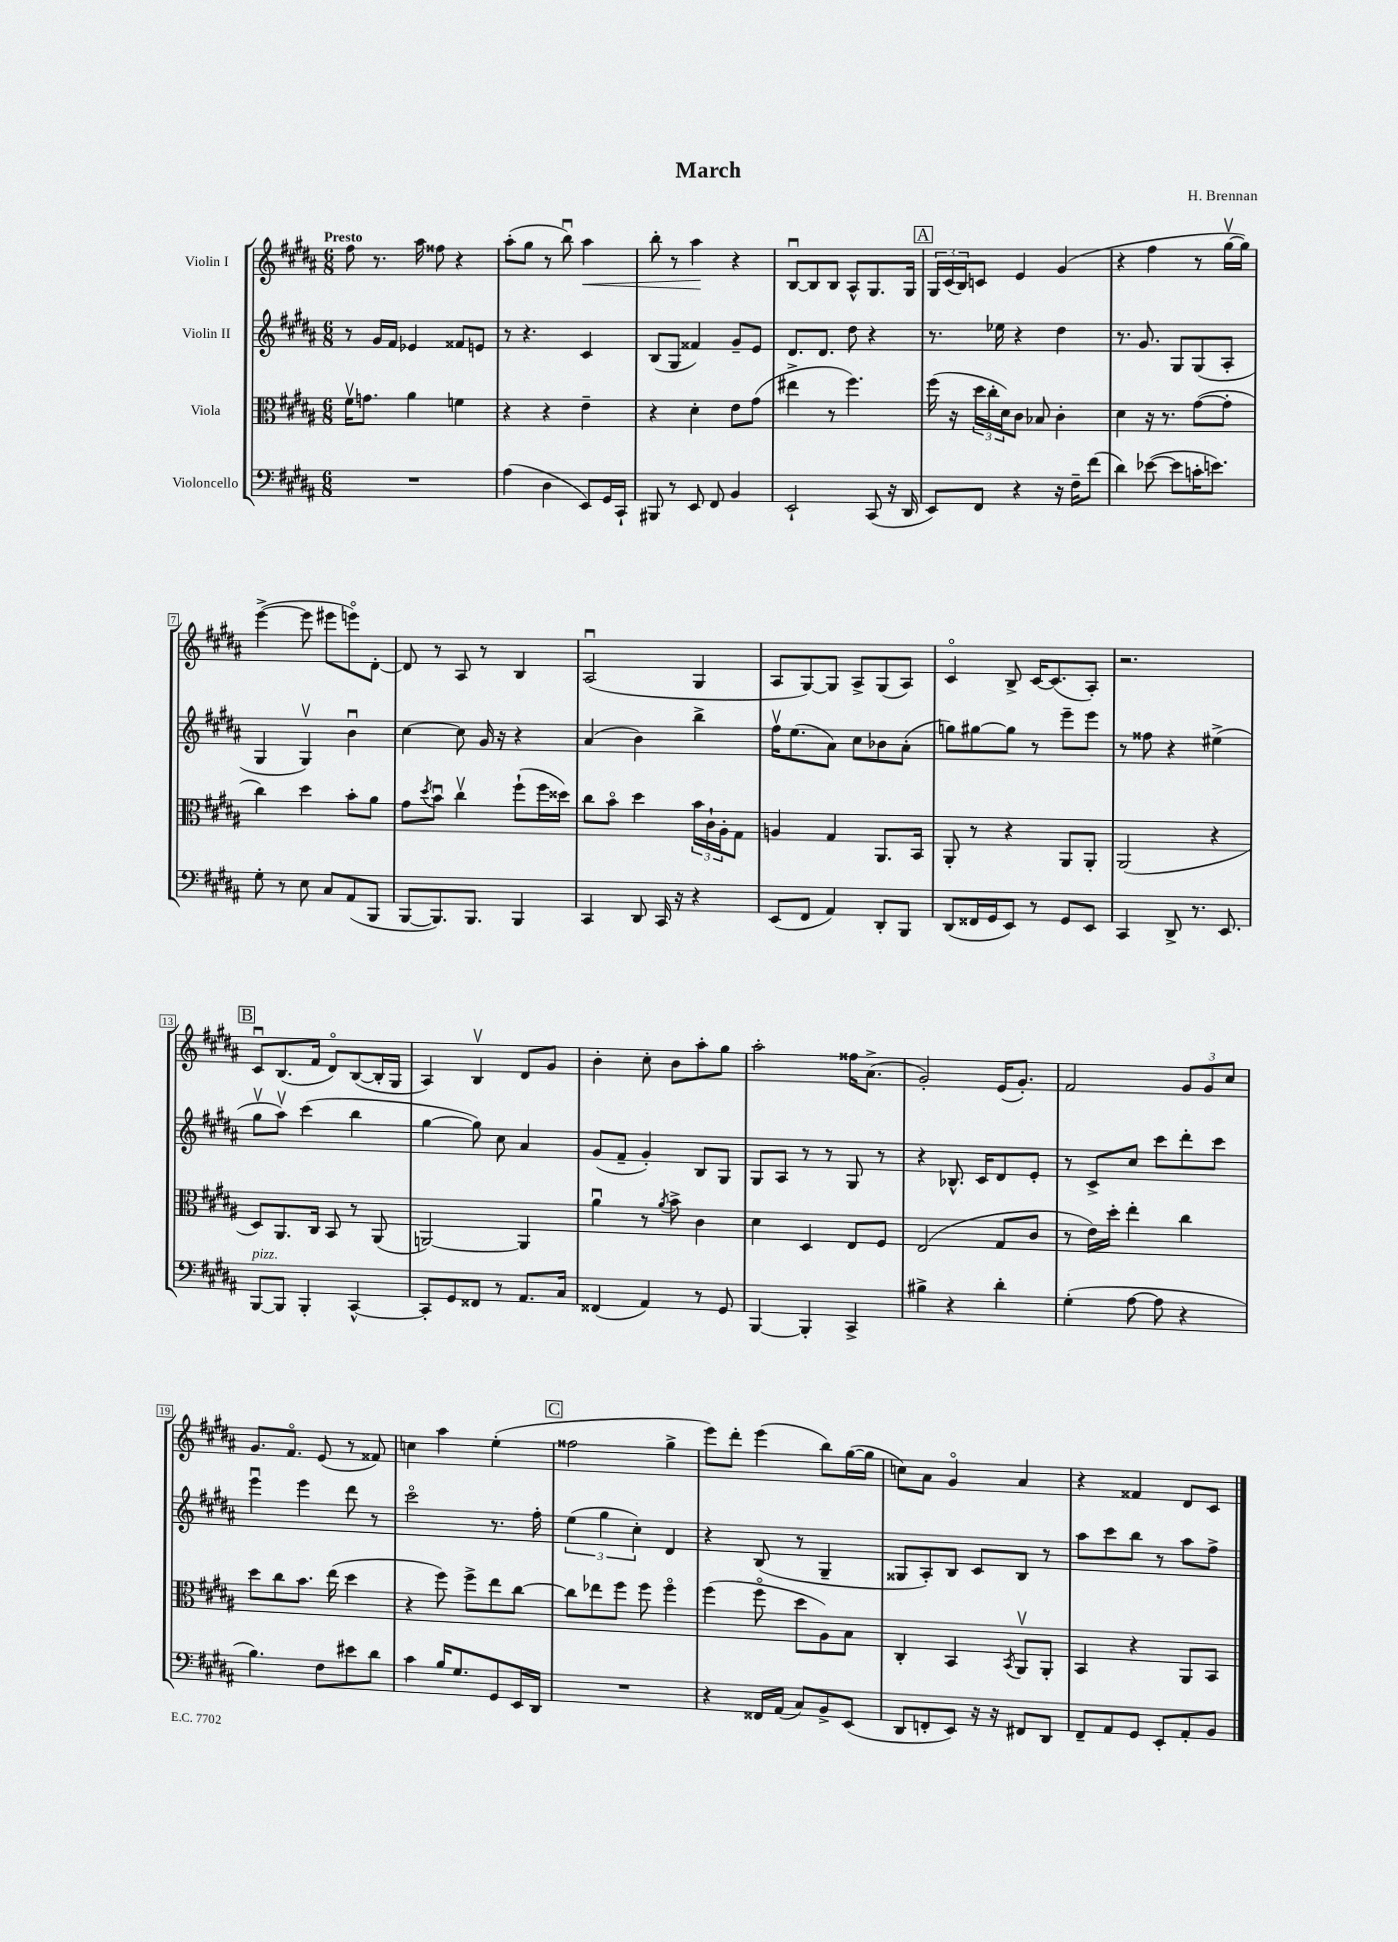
\header { title = "March" composer = "H. Brennan" }
<<
\new StaffGroup <<
\new Staff = "s0" \with { instrumentName = "Violin I" } {
    \clef treble \key b \major \numericTimeSignature \time 6/8 \tempo "Presto"
    fis''8 r8. ais''16 fisis''8 r4 |
    ais''8-.( gis''8 r8 b''8\downbow) ais''4\< |
    b''8-. r8 ais''4\! r4 |
    b8~\downbow b8 b8 ais8-^ gis8. gis16 |
    \mark \markup { \box "A" } \tuplet 3/2 { gis16 cis'16( b16) } c'8 e'4 gis'4( |
    r4 fis''4 r8 gis''16~\upbow gis''16) |
    e'''4~->( e'''8 eis'''8 e'''8\flageolet) dis'8~-. |
    dis'8 r8 ais8 r8 b4 |
    ais2\downbow( gis4 |
    ais8 gis8~) gis8 ais8-> gis8( ais8) |
    cis'4\flageolet b8-> cis'16~ cis'8.( ais8-.) |
    r2. |
    \mark \markup { \box "B" } cis'8\downbow b8.( fis'16 dis'8\flageolet) b8~( b16-. gis16 |
    ais4) b4\upbow dis'8 gis'8 |
    b'4-. cis''8-. b'8 ais''8-. gis''8 |
    ais''2-. fisis''16 ais'8.->( |
    gis'2-.) e'16( gis'8.-.) |
    fis'2 \tuplet 3/2 { gis'8 gis'8 cis''8 } |
    gis'8. fis'8.\flageolet e'8( r8 fisis'8) |
    c''4 ais''4 e''4-.( |
    \mark \markup { \box "C" } fisis''2 gis''4-> |
    e'''8) dis'''8-. e'''4( b''8) gis''16~( gis''16 |
    c''8) ais'8 gis'4\flageolet ais'4 |
    r4 fisis'4 dis'8 cis'8 \bar "|." |
}
\new Staff = "s1" \with { instrumentName = "Violin II" } {
    \clef treble \key b \major \numericTimeSignature \time 6/8
    r8 gis'16 fis'16 ees'4 fisis'8 e'8 |
    r8 r4. cis'4 |
    b8( gis8 fisis'4) gis'8-- e'8 |
    dis'8. dis'8. dis''8 r4 |
    \mark \markup { \box "A" } r8. ees''16 r4 dis''4 |
    r8. gis'8. gis8 gis8( ais8-. |
    gis4 gis4\upbow) b'4\downbow |
    cis''4~ cis''8 gis'16 r16 r4 |
    ais'4( b'4) b''4-> |
    fis''16\upbow e''8.( ais'8) cis''8 bes'8 ais'8-.( |
    g''8) gis''8~ gis''8 r8 e'''8-- e'''8 |
    r8 fisis''8 r4 eis''4->( |
    \mark \markup { \box "B" } gis''8\upbow ais''8\upbow) cis'''4( b''4 |
    gis''4~ gis''8) cis''8 ais'4 |
    gis'8( fis'8-- gis'4-.) b8 gis8 |
    gis8 ais8 r8 r8 gis8 r8 |
    r4 bes8.-^ cis'16 dis'8 e'8-. |
    r8 cis'8-> cis''8 cis'''8 dis'''8-. cis'''8 |
    e'''4\downbow e'''4 dis'''8 r8 |
    cis'''2\flageolet r8. fis''16-. |
    \mark \markup { \box "C" } \tuplet 3/2 { e''4( gis''4 cis''4-.) } dis'4 |
    r4 b8( r8 gis4-- |
    gisis8 ais8-.) b8 cis'8 b8 r8 |
    ais''8 cis'''8 b''8 r8 ais''8 fis''8-> \bar "|." |
}
\new Staff = "s2" \with { instrumentName = "Viola" } {
    \clef alto \key b \major \numericTimeSignature \time 6/8
    fis'16\upbow g'8. ais'4 f'4 |
    r4 r4 e'4-- |
    r4 dis'4-. e'8 gis'8( |
    eis''4-> r8 fis''4.) |
    \mark \markup { \box "A" } fis''16( r16 \tuplet 3/2 { dis''16 cis''16-. dis'16) } cis'8 bes8 cis'4-. |
    dis'4 r16 r8. gis'8~( gis'8-. |
    cis''4) dis''4 b'8-. ais'8 |
    gis'8 \acciaccatura { dis''8 } b'8\downbow cis''4\upbow fis''8-!( fis''16 disis''16) |
    cis''8 b'8\flageolet dis''4 \tuplet 3/2 { b'16 cis'16-! ais16-. } gis8 |
    a4 gis4 ais,8. b,16 |
    ais,8-. r8 r4 ais,8 ais,8-. |
    ais,2( r4 |
    \mark \markup { \box "B" } dis8) ais,8. cis16 b,8 r8 ais,8( |
    a,2~) a,4 |
    ais'4\downbow r8 \acciaccatura { ais'8 } b'8-> cis'4 |
    dis'4 dis4 e8 fis8 |
    e2( gis8 cis'8 |
    r8 e'16) dis''16-. e''4-. cis''4 |
    dis''8 cis''8 b'8. e''16( dis''4 |
    r4 fis''8) fis''8-> e''8 cis''8~ |
    \mark \markup { \box "C" } cis''8 ees''8 fis''8 fis''8 fis''4\flageolet |
    fis''4( fis''8\flageolet dis''8 ais8) b8 |
    cis4-. b,4 \acciaccatura { b,8 } ais,8\upbow ais,8-. |
    b,4 r4 ais,8 b,8 \bar "|." |
}
\new Staff = "s3" \with { instrumentName = "Violoncello" } {
    \clef bass \key b \major \numericTimeSignature \time 6/8
    R2. |
    ais4( dis4 e,8) gis,16 cis,16-! |
    bis,,8 r8 e,8 fis,8 b,4 |
    e,2-! cis,8( r16 dis,16 |
    \mark \markup { \box "A" } e,8) fis,8 r4 r16 fis16-- fis'8( |
    dis'4) ees'8~( ees'8 c'16-. e'8.) |
    gis8-. r8 e8 cis8 ais,8( b,,8 |
    b,,8~ b,,8.) b,,8. b,,4 |
    cis,4 dis,8 cis,16 r16 r4 |
    e,8( fis,8 ais,4) dis,8-. b,,8 |
    dis,8( fisis,16 gis,16 e,8) r8 gis,8 e,8 |
    cis,4 dis,8-> r8. e,8. |
    \mark \markup { \box "B" } b,,8~^\markup { \italic "pizz." } b,,8 b,,4-. cis,4~-^ |
    cis,8-. gis,8 fisis,8 r8 ais,8. cis16 |
    fisis,4( ais,4) r8 gis,8 |
    b,,4~ b,,4-. cis,4-> |
    bis4-> r4 dis'4-. |
    gis4-.( ais8~ ais8 r4 |
    b4.) fis8 eis'8 dis'8 |
    cis'4 b16 gis8. gis,8 e,16 dis,16 |
    \mark \markup { \box "C" } R2. |
    r4 fisis,16 ais,16( cis8) b,8-> e,8( |
    dis,8 f,8-. e,8) r16 r16 fis,8 dis,8 |
    fis,8-- ais,8 gis,8 e,8-. ais,8-. b,8 \bar "|." |
}
>>
>>
\layout { \context { \Score \override BarNumber.stencil = #(make-stencil-boxer 0.1 0.3 ly:text-interface::print) } }
